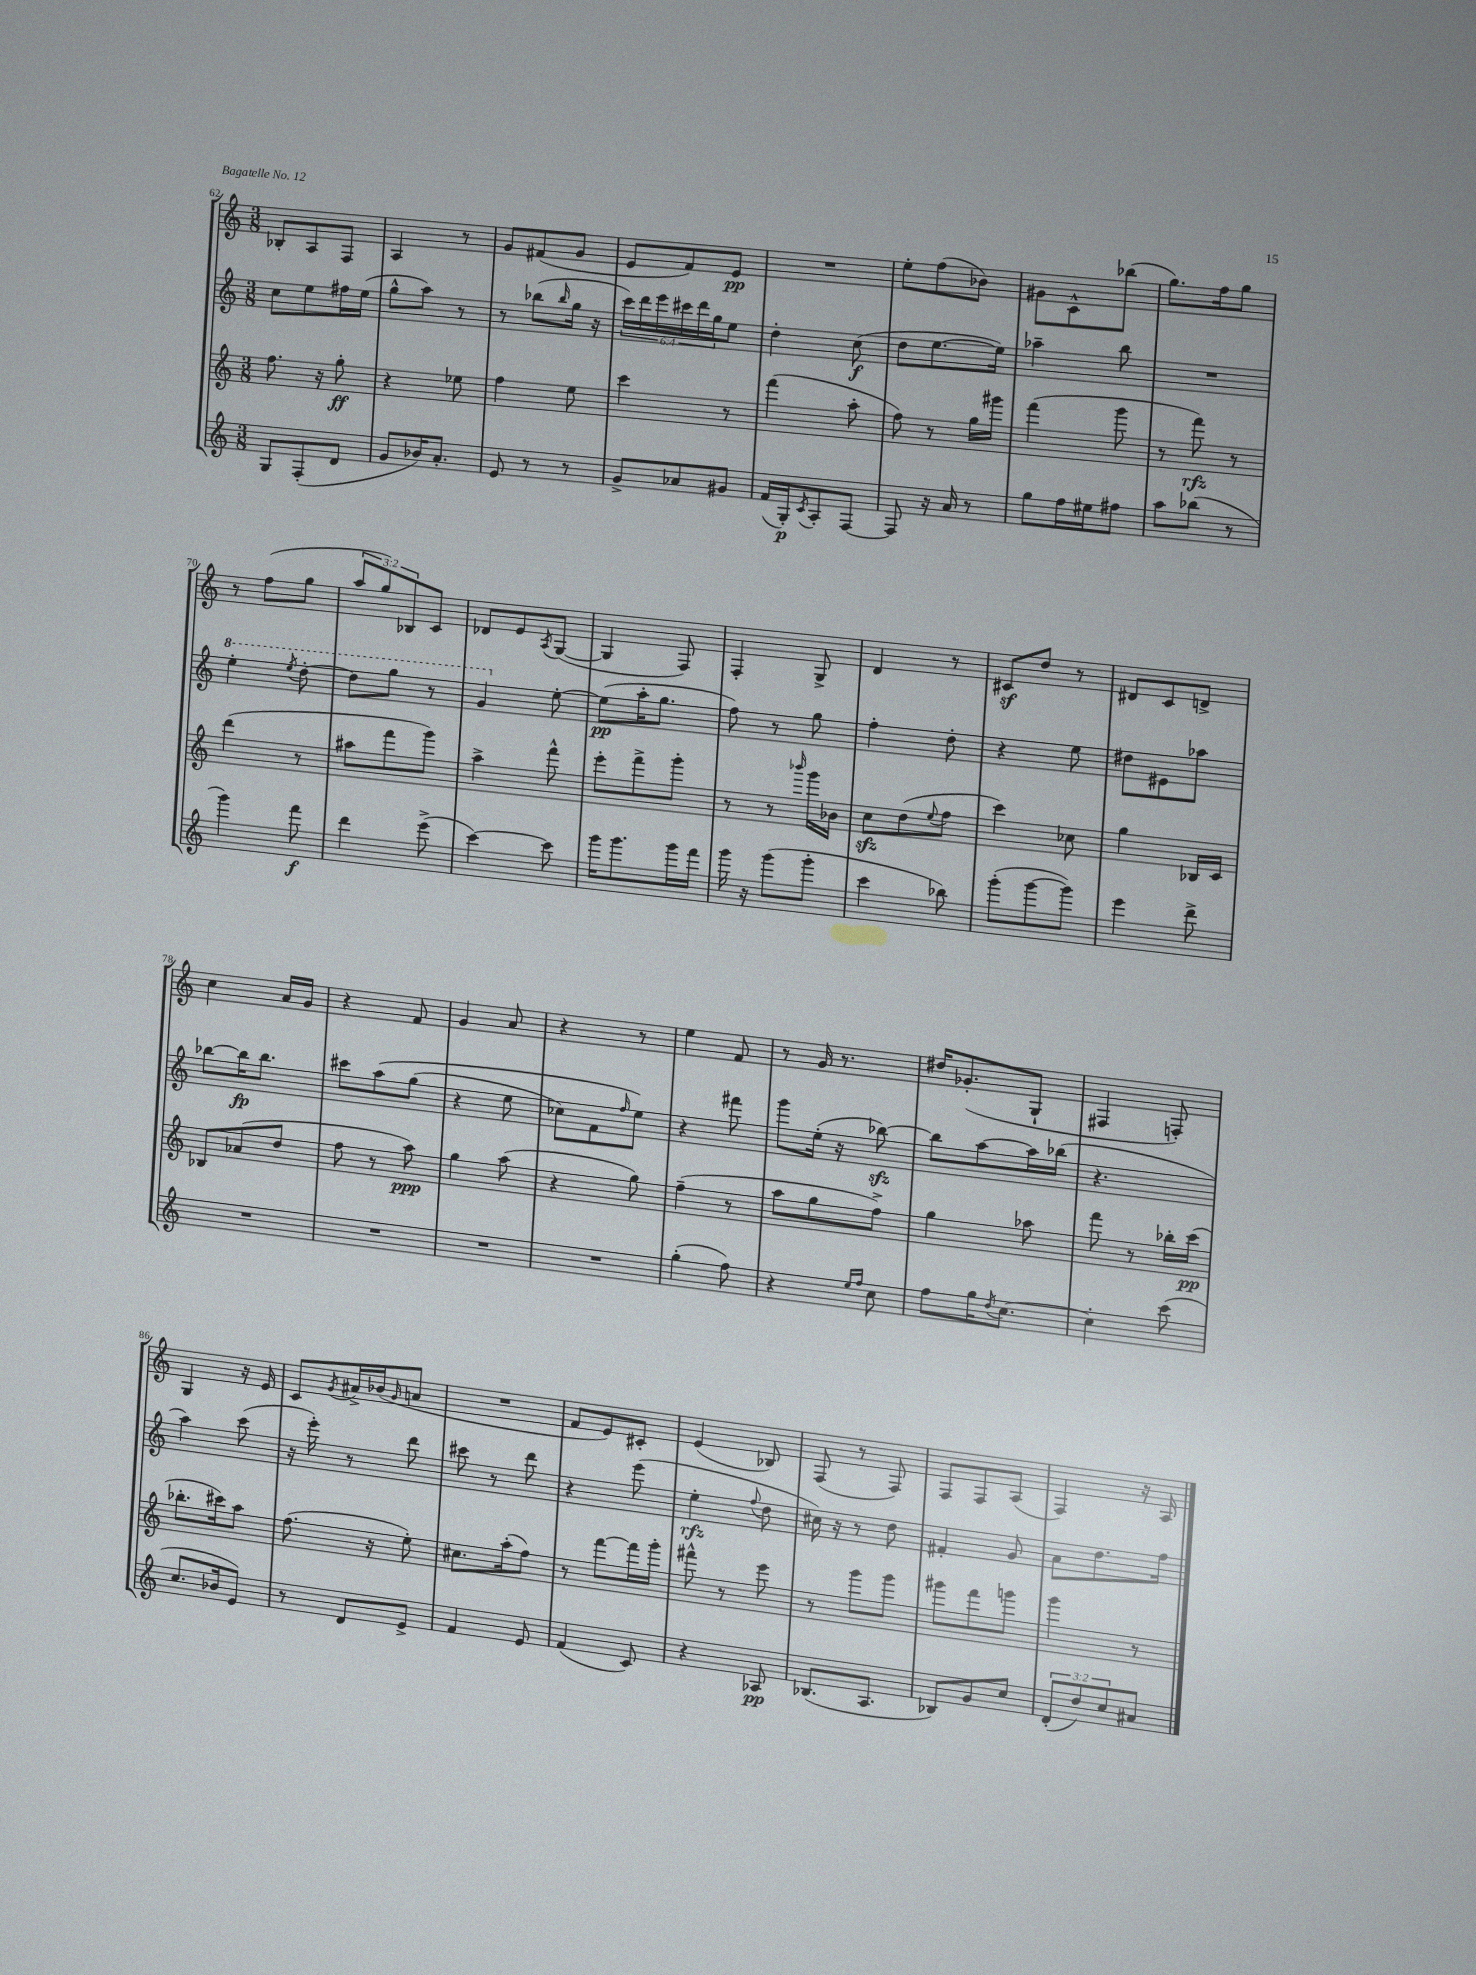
<<
\new StaffGroup <<
\new Staff = "s0" {
    \clef treble \key c \major \numericTimeSignature \time 3/8 \override Staff.TupletNumber.text = #tuplet-number::calc-fraction-text
    bes8-. a8 f8 |
    a4 r8 |
    g'8 fis'8( g'8 |
    e'8 f'8) e'8\pp |
    R4. |
    e''8-. f''8( bes'8) |
    gis'8 c'8-^ bes''8( |
    g''8.) f''16 g''8 |
    r8 f''8( g''8 |
    \tuplet 3/2 { a''8 g''8) bes8 } c'8 |
    des'8 e'8 \acciaccatura { a8 } g8~( |
    g4 f8) |
    f4-. g8-> |
    d'4 r8 |
    cis'8\sf d''8 r8 |
    dis'8 c'8 d'8-> |
    c''4 a'16 g'16 |
    r4 f'8 |
    g'4 a'8 |
    r4 r8 |
    e''4 f'8 |
    r8 g'16 r8. |
    dis''16 ges'8.-.( g8-! |
    fis4 f8-.) |
    g4 r16 e'16 |
    c'8 \acciaccatura { g'8 } ais'16-> bes'16( \grace { g'16 } a'8 |
    R4. |
    f'8 e'8) cis'8-. |
    e'4( bes8) |
    f8( r8 f8) |
    f8 f8 a8( |
    f4) r16 a16 \bar "|." |
}
\new Staff = "s1" {
    \clef treble \key c \major \numericTimeSignature \time 3/8 \override Staff.TupletNumber.text = #tuplet-number::calc-fraction-text
    c''8 e''8 fis''16 e''16( |
    g''8-^ a''8) r8 |
    r8 bes''8( \grace { bes''16 } g''16 r16 |
    \tuplet 6/4 { c'''16) d'''16 e'''16 cis'''16 d'''16 g''16 } e''8 |
    d''4-. c''8\f( |
    d''8 e''8.~ e''16) |
    aes''4-- b''8 |
    R4. |
    \ottava #1 e'''4-. \acciaccatura { e'''8 } d'''8~-. |
    d'''8 g'''8 r8 |
    g''4 \ottava #0 e''8~-. |
    e''8\pp( a''16-. g''8. |
    f''8) r8 g''8 |
    f''4-. d''8-. |
    r4 e''8 |
    dis''8 eis'8 aes''8 |
    bes''8~ bes''16\fp bes''8. |
    cis'''8 a''8\( g''8( |
    r4 e''8 |
    ces''8) f'8 \grace { f''16 } e''8\) |
    r4 fis'''8 |
    g'''8 e''16-.( r16 bes''8~\sfz) |
    bes''8 a''8~ a''16 bes''16( |
    r4. |
    a''4) c'''8( |
    r16 e'''16-.) r8 d'''8 |
    cis'''8 r8 d'''8 |
    r4 e'''8( |
    e''4-.\rfz \appoggiatura { f''8 } d''8 |
    cis''16) r16 r8 d''8 |
    fis'4-. g'8 |
    a'8 d''8. f''16 \bar "|." |
}
\new Staff = "s2" {
    \clef treble \key c \major \numericTimeSignature \time 3/8
    f''8. r16 g''8-.\ff |
    r4 ees''8 |
    f''4 e''8 |
    c'''4 r8 |
    f'''4( a''8-. |
    f''8) r8 g''16 gis'''16 |
    f'''4( g'''8 |
    r8 f'''8\rfz) r8 |
    d'''4( r8 |
    ais''8 f'''8 g'''8) |
    a''4-> f'''8-^ |
    e'''8-. f'''8-> g'''8-. |
    r8 r8 \grace { bes'''16 } g'''16 bes'16 |
    c''8\sfz d''8( \appoggiatura { e''8 } f''8 |
    c'''4) ces''8 |
    g''4 bes16 c'16 |
    bes8 aes'8( d''8 |
    f''8 r8 a''8\ppp) |
    g''4 a''8( |
    r4 g''8) |
    f''4--( r8 |
    a''8 g''8 f''8->) |
    g''4 aes''8 |
    f'''8 r8 bes''16-. c'''16\pp( |
    bes''8.-. cis'''16) a''8 |
    f''8.( r16 e''8-.) |
    cis''8. a''16-.( f''8) |
    r8 f'''8~ f'''16 g'''16-. |
    fis'''8-^ r8 e'''8 |
    r8 g'''8 g'''8 |
    gis'''8 f'''8 g'''8 |
    g'''4 r8 \bar "|." |
}
\new Staff = "s3" {
    \clef treble \key c \major \numericTimeSignature \time 3/8 \override Staff.TupletNumber.text = #tuplet-number::calc-fraction-text
    g8 f8-.( d'8 |
    g'8 bes'16) a'8.-. |
    e'8 r8 r8 |
    g'8-> aes'8 gis'8 |
    f'16( g16-.\p) \acciaccatura { c'8 } a8-. f8~ |
    f8 r16 a'16 r8 |
    g''8 f''16 eis''16 fis''8 |
    a''8 bes''8( r8 |
    g'''4) f'''8\f |
    d'''4 e'''8->( |
    c'''4~) c'''8 |
    g'''16 g'''8. g'''16 f'''16 |
    g'''16 r16 g'''8( g'''8-. |
    c'''4 bes''8) |
    g'''8-.( g'''8~ g'''8) |
    e'''4 d'''8-> |
    R4. |
    R4. |
    R4. |
    R4. |
    g''4-.( f''8) |
    r4 \grace { e''16 f''16 } c''8 |
    f''8 g''16 \acciaccatura { d''8 } c''8.~ |
    c''4-. c'''8( |
    c''8. bes'16 e'8) |
    r8 d'8 e'8-> |
    f'4 e'8 |
    f'4( c'8) |
    r4 aes8\pp |
    bes8.( a8. |
    bes8) g'8 c''8 |
    \tuplet 3/2 { d'8-.( d''8) c''8 } ais'8 \bar "|." |
}
>>
>>
\layout { \context { \Score currentBarNumber = #62 } }
